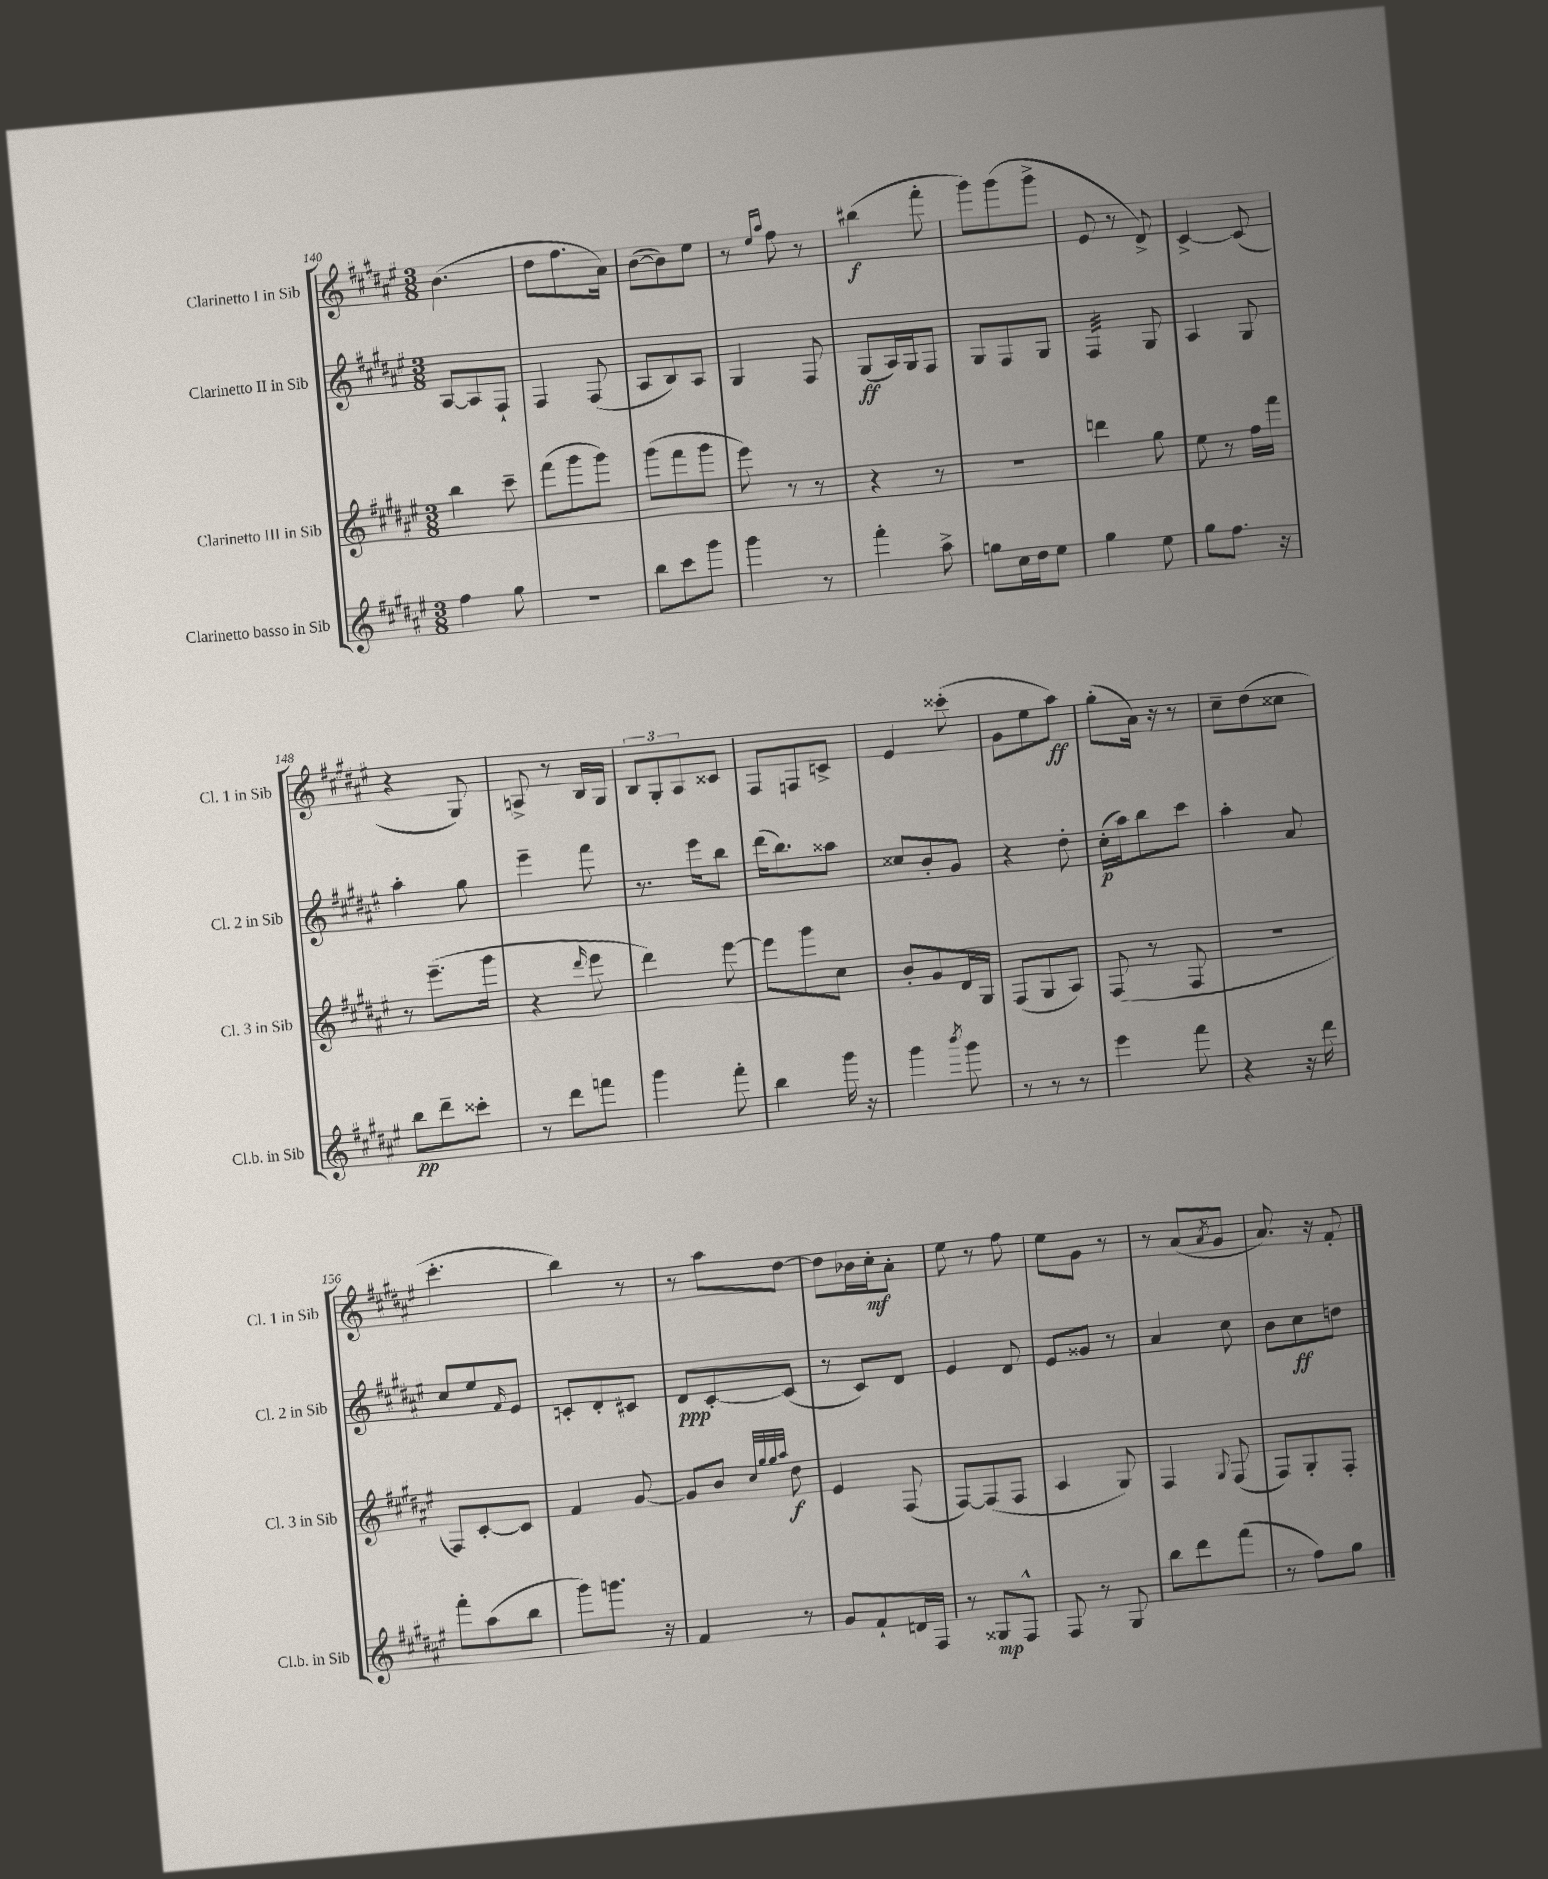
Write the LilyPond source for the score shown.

<<
\new StaffGroup <<
\new Staff = "s0" \with { instrumentName = "Clarinetto I in Sib" shortInstrumentName = "Cl. 1 in Sib" } {
    \clef treble \key fis \major \numericTimeSignature \time 3/8
    b'4.( |
    dis''8 fis''8. ais'16) |
    b'8~( b'8) eis''8 |
    r8 \grace { eis''16 ais''16 } fis''8 r8 |
    bis''4\f( fis'''8-. |
    gis'''8) gis'''8( gis'''8-> |
    eis'8 r8 dis'8->) |
    cis'4~-> cis'8( |
    r4 gis8) |
    a8-> r8 b16 gis16 |
    \tuplet 3/2 { b8 gis8-. ais8 } cisis'8 |
    fis8 f8 c'8-> |
    eis'4 cisis'''8-.( |
    gis'8 eis''8 ais''8\ff) |
    gis''8-.( ais'16) r16 r8 |
    cis''8-- dis''8( cisis''8 |
    cis'''4.-. |
    b''4) r8 |
    r8 ais''8 dis''8~ |
    dis''8 bes'16 cis''16-.\mf ais'8-. |
    eis''8 r8 fis''8 |
    eis''8 gis'8 r8 |
    r8 ais'8( \acciaccatura { ais'8 } gis'8 |
    ais'8.) r16 fis'8-. \bar "|." |
}
\new Staff = "s1" \with { instrumentName = "Clarinetto II in Sib" shortInstrumentName = "Cl. 2 in Sib" } {
    \clef treble \key fis \major \numericTimeSignature \time 3/8
    ais8~ ais8 fis8-! |
    fis4 fis8( |
    ais8 b8) ais8 |
    gis4 fis8 |
    gis8\ff( ais16) gis16 fis8 |
    gis8 fis8 gis8 |
    fis4:32 gis8 |
    ais4 gis8 |
    ais''4-. gis''8 |
    eis'''4-- fis'''8 |
    r8. eis'''16 b''8 |
    dis'''16( b''8.) aisis''8 |
    cisis''8 b'8-. gis'8 |
    r4 dis''8-. |
    cis''16-.\p( ais''16) b''8 cis'''8 |
    ais''4-. ais'8 |
    cis''8 eis''8 \grace { fis'16 } eis'8 |
    c'8-. dis'8-. cis'8 |
    dis'8\ppp cis'8~-. cis'8( |
    r8 cis'8) dis'8 |
    eis'4 dis'8 |
    eis'8 gisis'8 r8 |
    ais'4 cis''8 |
    b'8 cis''8\ff d''8 \bar "|." |
}
\new Staff = "s2" \with { instrumentName = "Clarinetto III in Sib" shortInstrumentName = "Cl. 3 in Sib" } {
    \clef treble \key fis \major \numericTimeSignature \time 3/8
    b''4 cis'''8-- |
    fis'''8( gis'''8 gis'''8) |
    gis'''8( fis'''8 gis'''8 |
    eis'''8) r8 r8 |
    r4 r8 |
    r4. |
    d'''4 gis''8 |
    eis''8 r8 fis''16 fis'''16 |
    r8 eis'''8.--( gis'''16 |
    r4 \grace { dis'''16 } eis'''8 |
    dis'''4) eis'''8~ |
    eis'''8 gis'''8 cis''8 |
    b'8-. gis'8 dis'16 gis16 |
    fis8( gis8 ais8) |
    fis8( r8 fis8 |
    R4. |
    fis8) cis'8~-. cis'8 |
    fis'4 gis'8~ |
    gis'8 b'8 \grace { cis''32 gis''32 gis''32 ais''32 } dis''8\f |
    eis'4 fis8( |
    fis8~) fis8( fis8 |
    ais4 gis8) |
    fis4 \appoggiatura { gis8 } fis8( |
    fis8) gis8-. fis8-. \bar "|." |
}
\new Staff = "s3" \with { instrumentName = "Clarinetto basso in Sib" shortInstrumentName = "Cl.b. in Sib" } {
    \clef treble \key fis \major \numericTimeSignature \time 3/8
    fis''4 gis''8 |
    R4. |
    b''8 cis'''8 gis'''8 |
    gis'''4 r8 |
    fis'''4-. ais''8-> |
    g''8 cis''16 dis''16 eis''8 |
    gis''4 eis''8 |
    gis''8 fis''8. r16 |
    b''8\pp dis'''8-- cisis'''8-. |
    r8 dis'''8 f'''8 |
    gis'''4 fis'''8-. |
    b''4 gis'''16 r16 |
    gis'''4 \acciaccatura { b'''8 } gis'''8 |
    r8 r8 r8 |
    eis'''4 fis'''8 |
    r4 r16 dis'''16 |
    fis'''8-. ais''8( b''8 |
    gis'''8) g'''8. r16 |
    fis'4 r8 |
    gis'8 fis'8-! d'16 fis16 |
    r8 gisis8\mp fis8-^ |
    fis8 r8 gis8 |
    b''8 dis'''8 fis'''8( |
    r8 fis''8) gis''8 \bar "|." |
}
>>
>>
\layout { \context { \Score currentBarNumber = #140 } }
